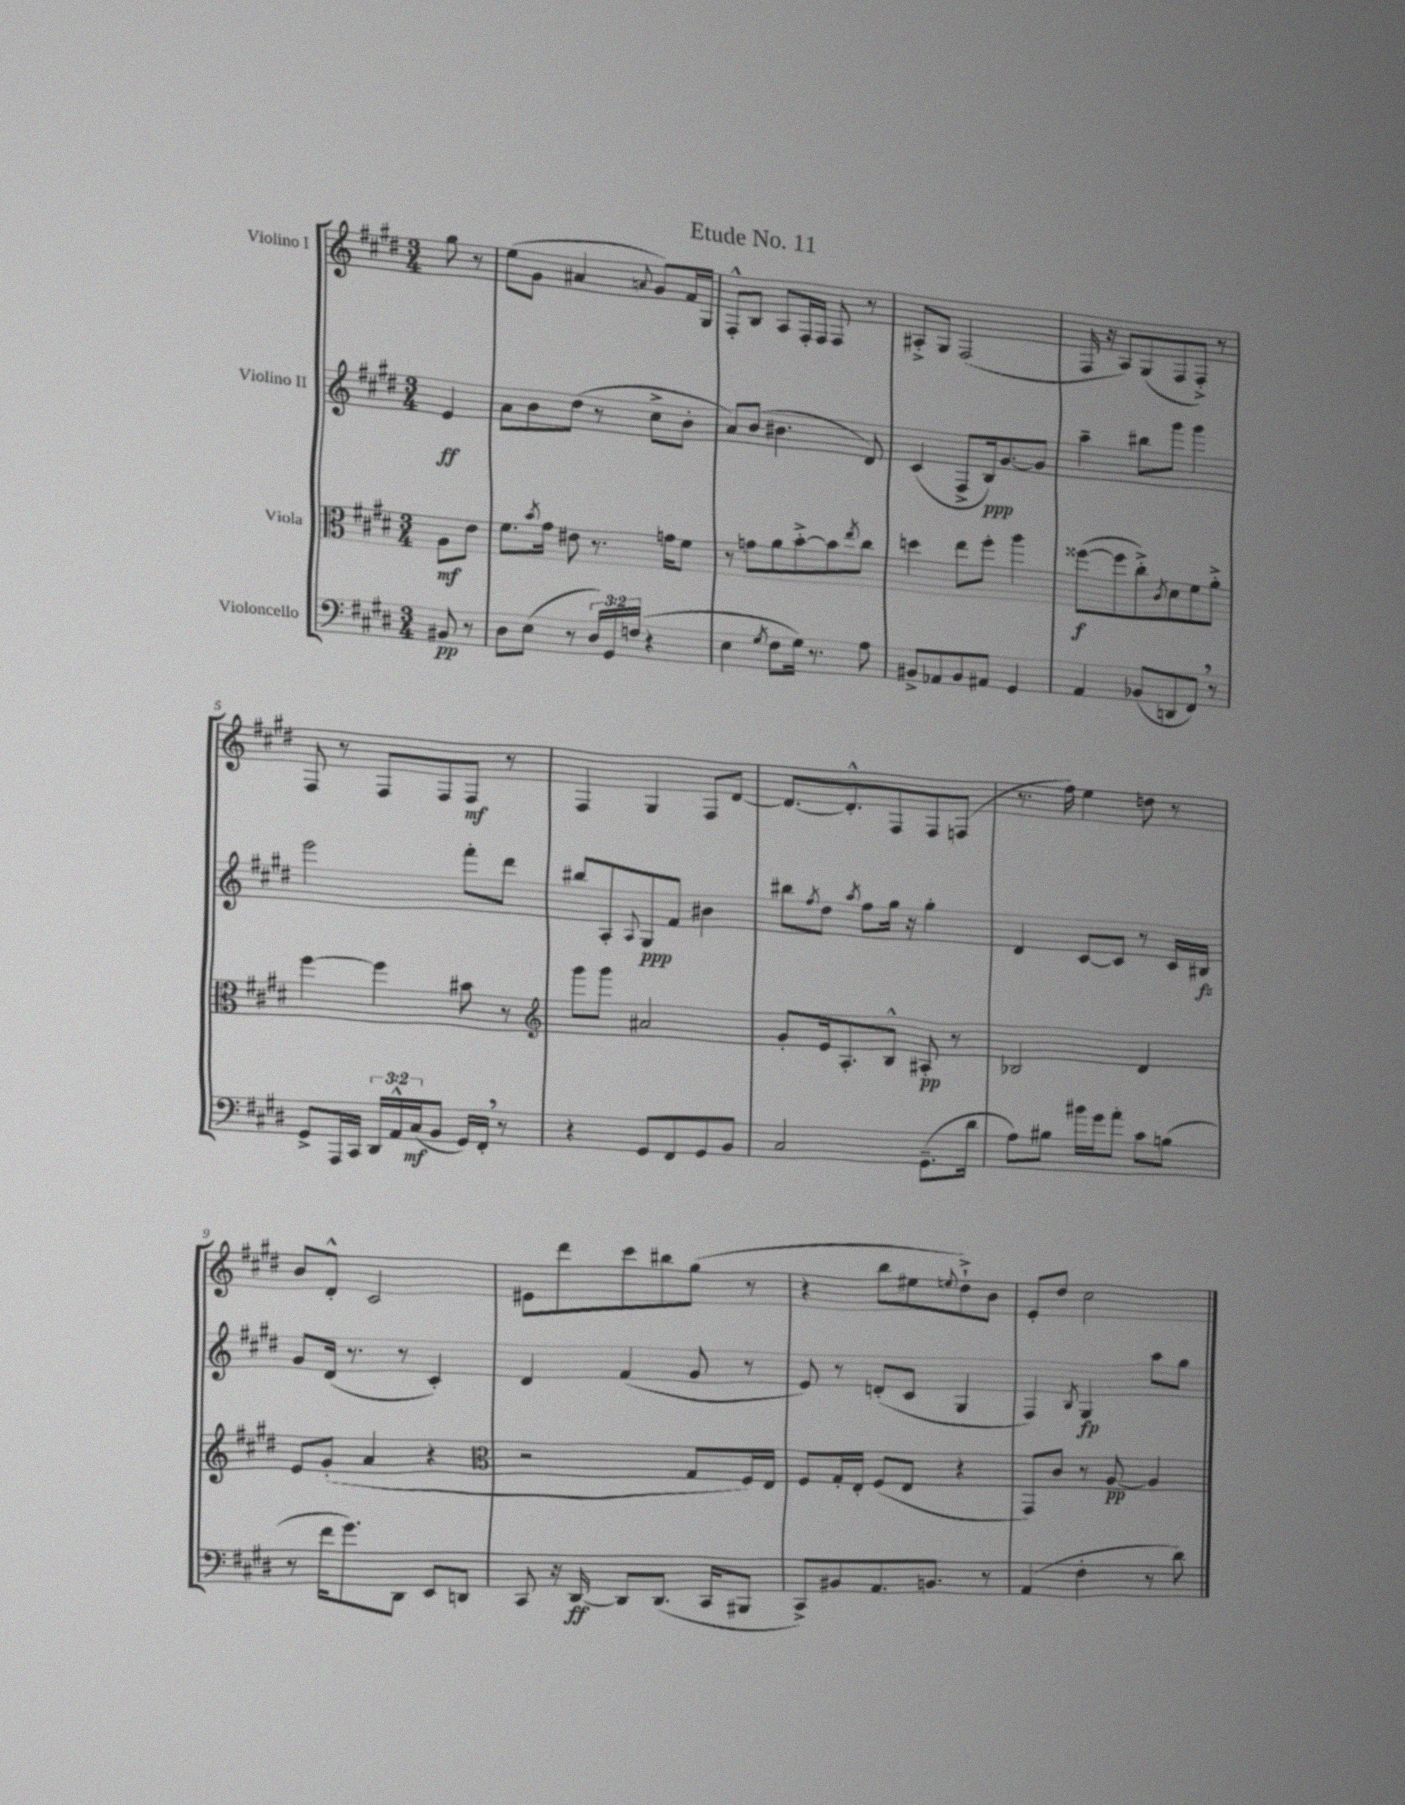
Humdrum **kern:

**kern	**dynam	**kern	**dynam	**kern	**dynam	**kern	**dynam
*part4	*part4	*part3	*part3	*part2	*part2	*part1	*part1
*staff4	*staff4	*staff3	*staff3	*staff2	*staff2	*staff1	*staff1
*I"Violoncello	*	*I"Viola	*	*I"Violino II	*	*I"Violino I	*
*clefF4	*	*clefC3	*	*clefG2	*	*clefG2	*
*k[f#c#g#d#]	*	*k[f#c#g#d#]	*	*k[f#c#g#d#]	*	*k[f#c#g#d#]	*
*M3/4	*	*M3/4	*	*M3/4	*	*M3/4	*
=	=	=	=	=	=	=	=
8BB#X/	pp	8A\L	mf	4e/	ff	8gg#\	.
8r	.	8e\J	.	.	.	8r	.
=1	=1	=1	=1	=1	=1	=1	=1
8D#\L	.	8.f#\L	.	8a\L	.	(8ee\L	.
(8E\J	.	.	.	8b\	.	8g#\J	.
.	.	8qb/	.	.	.	.	.
.	.	16g#\Jk	.	.	.	.	.
8r	.	8e#X\	.	(8dd#\J	.	4a#X/	.
24D#/LL)	.	8.r	.	8r	.	.	.
24GG#/	.	.	.	.	.	.	.
(24Fn/JJ	.	.	.	.	.	.	.
.	.	.	.	.	.	8qqan/	.
4r	.	.	.	8cc#^\L	.	8g#/L)	.
.	.	16gn\KL	.	.	.	.	.
.	.	8f#\J	.	8b'\J	.	16f#/L	.
.	.	.	.	.	.	16G#/JJ	.
=2	=2	=2	=2	=2	=2	=2	=2
4E\	.	8r	.	8a/L)	.	8F#'^^/L	.
.	.	8gn\L	.	(8b/J	.	8B/J	.
8qG#/	.	.	.	.	.	.	.
8F#\L	.	8a\	.	4.b#X\	.	8A/L	.
16G#\Jk)	.	[8b'^\	.	.	.	16F#'/L	.
8.r	.	.	.	.	.	16F#/JJ	.
.	.	8b\]	.	.	.	8F#/	.
.	.	8qee/	.	.	.	.	.
8A\	.	8cc#\J	.	8d#/)	.	8r	.
=3	=3	=3	=3	=3	=3	=3	=3
8BB#X^/L	.	4ddn\	.	(4c#/	.	8A#X'^/L	.
8AA-X/	.	.	.	.	.	8G#/J	.
8BB#/	.	8ee\L	.	8F#^/L	.	(2F#/	.
8AA#X/J	.	8ff#'\J	.	16B/k)	ppp	.	.
.	.	.	.	[8.g#/	.	.	.
4GG#/	.	4aa\	.	.	.	.	.
.	.	.	.	8g#/J]	.	.	.
=4	=4	=4	=4	=4	=4	=4	=4
4AA/	.	([8ff##X\L	f	4aa~\	.	16F#/	.
.	.	.	.	.	.	16r	.
.	.	8ff##\]	.	.	.	8A/L)	.
(8BB-X/L	.	8cc#'^\)	.	8bb#X\L	.	(8G#/	.
.	.	8qc#/	.	.	.	.	.
8DDn/	.	8d#\	.	8ggg#\J	.	8F#/	.
8FF#,/J)	.	8f#\	.	4ggg#\	.	8F#'^/J)	.
8r	.	8a'^\J	.	.	.	8r	.
!!LO:LB:g=z
=5	=5	=5	=5	=5	=5	=5	=5
8GG#^/L	.	[4ff#\	.	2eee\	.	8F#/	.
16AAA/L	.	.	.	.	.	8r	.
16CC#/JJ	.	.	.	.	.	.	.
24DD#/LL	.	4ff#\]	.	.	.	8F#/L	.
24AA^^/	.	.	.	.	.	.	.
(24C#/J	mf	.	.	.	.	.	.
8BB/J	.	.	.	.	.	8F#/	.
16GG#/LL)	.	8b#X\	.	8fff#'\L	.	8F#/J	mf
16FF#',/JJ	.	.	.	.	.	.	.
8r	.	8r	.	8ddd#\J	.	8r	.
=6	=6	=6	=6	=6	=6	=6	=6
*	*	*clefG2	*	*	*	*	*
4r	.	8ggg#\L	.	8bb#X/L	.	4F#/	.
.	.	8ggg#\J	.	8A'/	.	.	.
.	.	.	.	8qqA/	.	.	.
8GG#/L	.	2a#X/	.	8G#/	ppp	4G#/	.
8FF#/	.	.	.	8f#/J	.	.	.
8GG#/	.	.	.	4b#X\	.	8F#/L	.
8BB/J	.	.	.	.	.	[8d#/J	.
=7	=7	=7	=7	=7	=7	=7	=7
2C#/	.	8g#'/L	.	8bb#X\L	.	8.d#/L_	.
.	.	.	.	8qff#/	.	.	.
.	.	16e/k	.	8dd#\J	.	.	.
.	.	8.A'/	.	.	.	8.d#'^^/]	.
.	.	.	.	8qaa/	.	.	.
.	.	.	.	8ff#\L	.	.	.
.	.	8B^^/J	.	16gg#\Jk	.	8F#/	.
.	.	.	.	16r	.	.	.
(8.GG#~\L	.	8A#X'/	pp	4gg#'\	.	8F#/	.
.	.	8r	.	.	.	(8Fn/J	.
16d#\Jk	.	.	.	.	.	.	.
=8	=8	=8	=8	=8	=8	=8	=8
8A\L)	.	2B-X/	.	4d#/	.	8.r	.
8B#X\J	.	.	.	.	.	.	.
.	.	.	.	.	.	16ff#\)	.
16b#X\LL	.	.	.	[8c#/L	.	4ee\	.
16g#\J	.	.	.	.	.	.	.
8a'\J	.	.	.	8c#/J]	.	.	.
8c#\L	.	4d#/	.	8r	.	8ddn\	.
(8Bn\J	.	.	.	16c#/LL	.	8r	.
.	.	.	.	16B#X/JJ	fz	.	.
!!LO:LB:g=z
=9	=9	=9	=9	=9	=9	=9	=9
8r	.	8e/L	.	8g#/L	.	8b/L	.
16f#\KL	.	(8g#'/J	.	(16d#/Jk	.	8d#'^^/J	.
8.g#\)	.	.	.	8.r	.	.	.
.	.	4a/	.	.	.	2c#/	.
8DD#\J	.	.	.	8r	.	.	.
8EE/L	.	4r	.	4c#'/)	.	.	.
8DDn/J	.	.	.	.	.	.	.
=10	=10	=10	=10	=10	=10	=10	=10
*	*	*clefC3	*	*	*	*	*
8CC#/	.	2r	.	4d#/	.	8e#X\L	.
16r	.	.	.	.	.	8ddd#\	.
[16DD#/	ff	.	.	.	.	.	.
8DD#/L]	.	.	.	(4f#/	.	8ccc#\	.
(8.DD#/J	.	.	.	.	.	8bb#X\	.
.	.	8G#/L	.	8g#/	.	(8gg#\J	.
16CC#/KL	.	.	.	.	.	.	.
8BBB#X/J	.	16F#/L)	.	8r	.	8r	.
.	.	16E/JJ	.	.	.	.	.
=11	=11	=11	=11	=11	=11	=11	=11
8CC#^/L)	.	8F#/L	.	8e/)	.	4r	.
8BB#X/	.	16G#'/L	.	8r	.	.	.
.	.	16E'/JJ	.	.	.	.	.
8.AA/	.	(8F#/L	.	(8dn'/L	.	8bb\L	.
.	.	8E/J	.	8c#/J	.	8ee#X\	.
8.BBn/J	.	.	.	.	.	.	.
.	.	.	.	.	.	8qqeen/	.
.	.	4r	.	4G#/	.	8dd#`^\)	.
8r	.	.	.	.	.	8b\J	.
=12	=12	=12	=12	=12	=12	=12	=12
(4AA/	.	8GG#/L)	.	4F#/)	.	8e'/L	.
.	.	8c#/J	.	.	.	8dd#/J	.
.	.	.	.	8qB/	.	.	.
4F#'\	.	8r	.	4G#/	fp	2cc#\	.
.	.	[8A/	pp	.	.	.	.
8r	.	4A/]	.	8aa\L	.	.	.
8d#\)	.	.	.	8gg#\J	.	.	.
==	==	==	==	==	==	==	==
*-	*-	*-	*-	*-	*-	*-	*-
